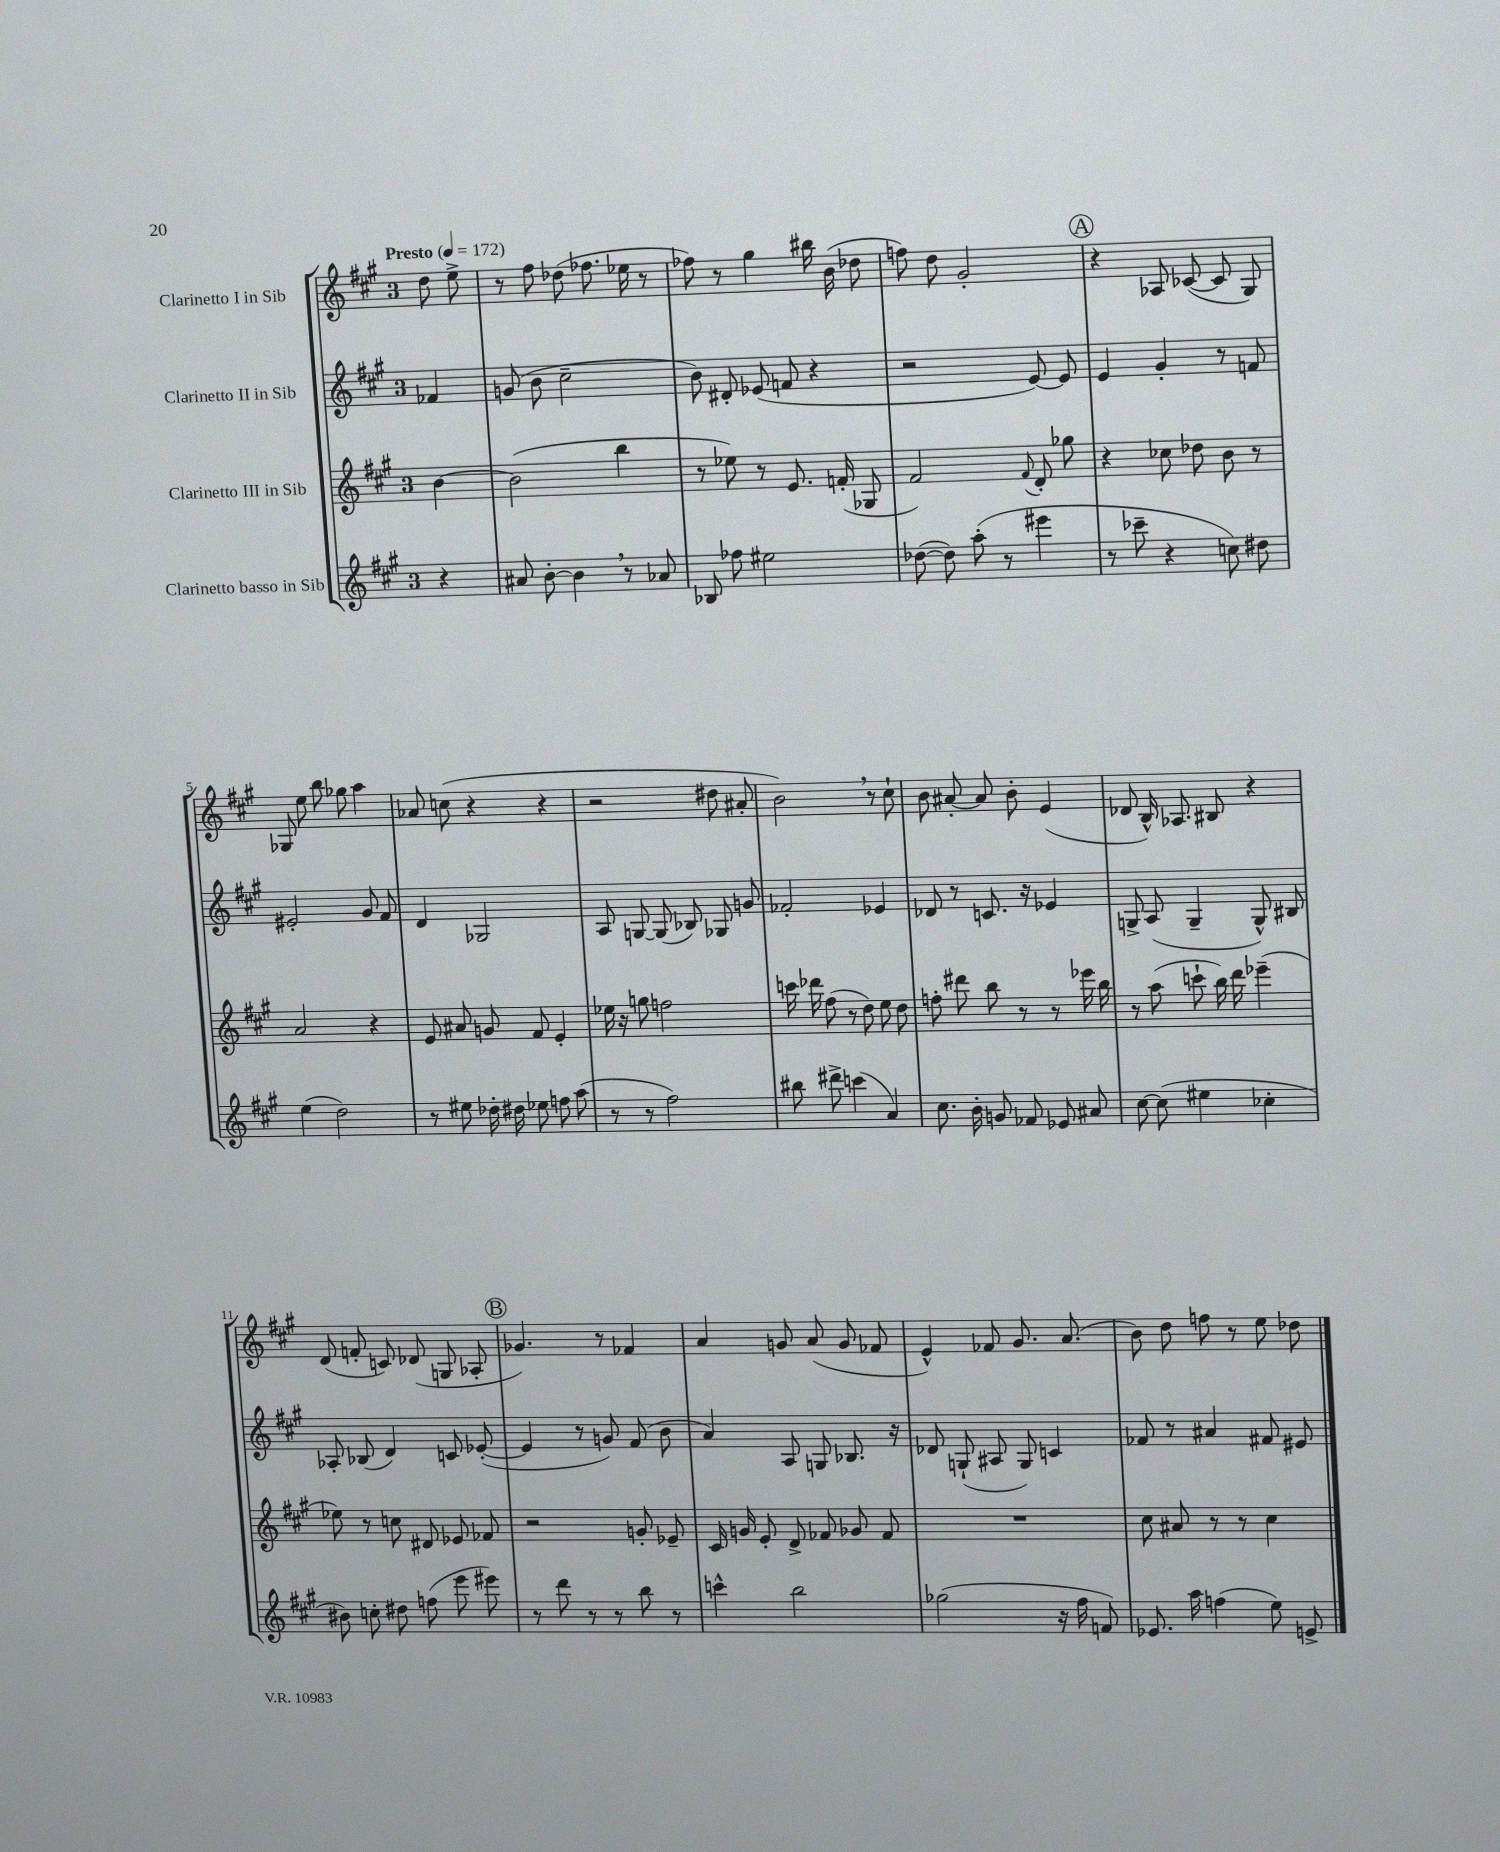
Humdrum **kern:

**kern	**kern	**kern	**kern
*part4	*part3	*part2	*part1
*staff4	*staff3	*staff2	*staff1
*I"Clarinetto basso in Sib	*I"Clarinetto III in Sib	*I"Clarinetto II in Sib	*I"Clarinetto I in Sib
*clefG2	*clefG2	*clefG2	*clefG2
*k[f#c#g#]	*k[f#c#g#]	*k[f#c#g#]	*k[f#c#g#]
*M3/4	*M3/4	*M3/4	*M3/4
*MM172	*MM172	*MM172	*MM172
=	=	=	=
!	!	!	!LO:TX:a:B:t=Presto
4r	[4b\	4f-X/	8dd\
.	.	.	8ee^\
=1	=1	=1	=1
8a#X/	(2b\]	(8gn/	8r
[8b'\	.	8b\	8ff#\
4b,\]	.	2cc#~\	(8dd-X\
.	.	.	8.ff-X\
8r	4bb\	.	.
.	.	.	16ee-X\
8a-X/	.	.	8r
=2	=2	=2	=2
8B-X/	8r	8b\)	8ff-X\)
8ff-X\	8ee-X\)	8d#X'/	8r
2ee#X\	8r	(8e-X/	4gg#\
.	8.e/	8fn/	.
.	.	4r	16bb#X\
.	(16fn'/	.	(16b\
.	8G-X/	.	8dd-X\
=3	=3	=3	=3
([8dd-X\	2f#/)	2r	8ffn\)
8dd-\])	.	.	8dd\
(8aa'\	.	.	2g#'/
8r	.	.	.
.	8qqf#/	.	.
4eee#X\	8d'/	[8e/)	.
.	8gg-X\	8e/]	.
!!LO:REH:place=s1:t=A
=4	=4	=4	=4
8r	4r	4e/	4r
8ccc-X~\	.	.	.
4r	8cc-X\	4g#'/	8A-X/
.	8dd-X\	.	([8c-X/
8ccn\)	8b\	8r	8c-/]
8dd#X\	8r	8fn/	8G#/)
!!LO:LB:g=z
=5	=5	=5	=5
(4ee\	2a/	2e#X'/	8G-X/
.	.	.	8ee\
2dd\)	.	.	8bb\
.	.	.	8gg-X\
.	4r	8g#/	4aa\
.	.	8f#/	.
=6	=6	=6	=6
8r	8e/	4d/	8a-X/
8ee#X\	8a#X/	.	(8ccn\
16dd-X'\	8gn/	2G-X/	4r
16dd#X\	.	.	.
8ee-X\	8f#/	.	.
8ffn\	4e'/	.	4r
(8aa\	.	.	.
=7	=7	=7	=7
8r	16ee-X\	8A/	2r
.	16r	.	.
8r	8ggn\	[8Gn/	.
2ff#\)	2ffn\	(8G/]	.
.	.	8B-X/)	.
.	.	8G-X/	8dd#X\
.	.	8gn/	8a#X'/
=8	=8	=8	=8
8bb#X\	16cccn\	2f-X'/	2b,\)
.	16ddd-X\	.	.
8ddd#X^\	(8ff#\	.	.
(4cccn\	8r	.	.
.	8dd\)	.	.
4a/)	8ee\	4e-X/	8r
.	8dd\	.	8cc#`\
=9	=9	=9	=9
8.cc#\	8ffn'\	8d-X/	8b\
.	8ddd#X\	8r	[8a#X'/
16b'\	.	.	.
8gn/	8bb\	8.cn/	8a#/]
8f-X/	8r	.	8b'\
.	.	16r	.
8e-X/	8r	4e-X/	(4e/
8a#X/	16eee-X\	.	.
.	16bb\	.	.
=10	=10	=10	=10
[8cc#\	8r	8Gn^/	8d-X/
(8cc#\]	(8aa\	(8A/	16B^^/)
.	.	.	8.A-X/
4ee#X\	8cccn`\	4G~/	.
.	16bb\)	.	8B#X/
.	16ddd\	.	.
4cc-X'\	(4eee-X~\	8G^^/)	4r
.	.	8B#X/	.
!!LO:LB:g=z
=11	=11	=11	=11
8b#X\)	8ee-X\)	8A-X'/	(8d/
8ccn'\	8r	(8B-X/	8fn'/
8dd#X\	8ccn\	4d/)	8cn/)
(8ffn\	8d#X/	.	(8d-X/
8eee\	8e-X/	8cn/	8Gn/
8eee#X\)	8f-X/	([8e-X'/	8A-X'/
!!LO:REH:place=s1:t=B
=12	=12	=12	=12
8r	2r	4e-/]	4.g-X/)
8ddd\	.	.	.
8r	.	8r	.
8r	.	8gn/)	8r
8bb\	8gn'/	(8f#/	4f-X/
8r	8e-X~/	8b\	.
=13	=13	=13	=13
4cccn^^\	16c#/	4a/)	4a/
.	16gn/	.	.
.	8e'/	.	.
2bb\	8d^/	8A/	8gn/
.	8f-X/	8Gn/	(8a/
.	8g-X/	8.B-X/	8g/
.	8f-/	.	8f-X/
.	.	16r	.
=14	=14	=14	=14
(2gg-X\	2.r	8d-X/	4e^^/)
.	.	(8Gn`/	.
.	.	8A#X/	8f-X/
.	.	8G/)	8.g#/
16r	.	4cn/	.
16ff#\	.	.	(8.a/
8fn/)	.	.	.
=15	=15	=15	=15
8.e-X/	8cc#\	8f-X/	8b\)
.	8a#X/	8r	8dd\
16aa\	.	.	.
(4ffn\	8r	4a#X/	8ffn\
.	8r	.	8r
8ee\)	4cc#\	8f#X/	8ee\
8en^/	.	8e#X/	8dd-X\
==	==	==	==
*-	*-	*-	*-
